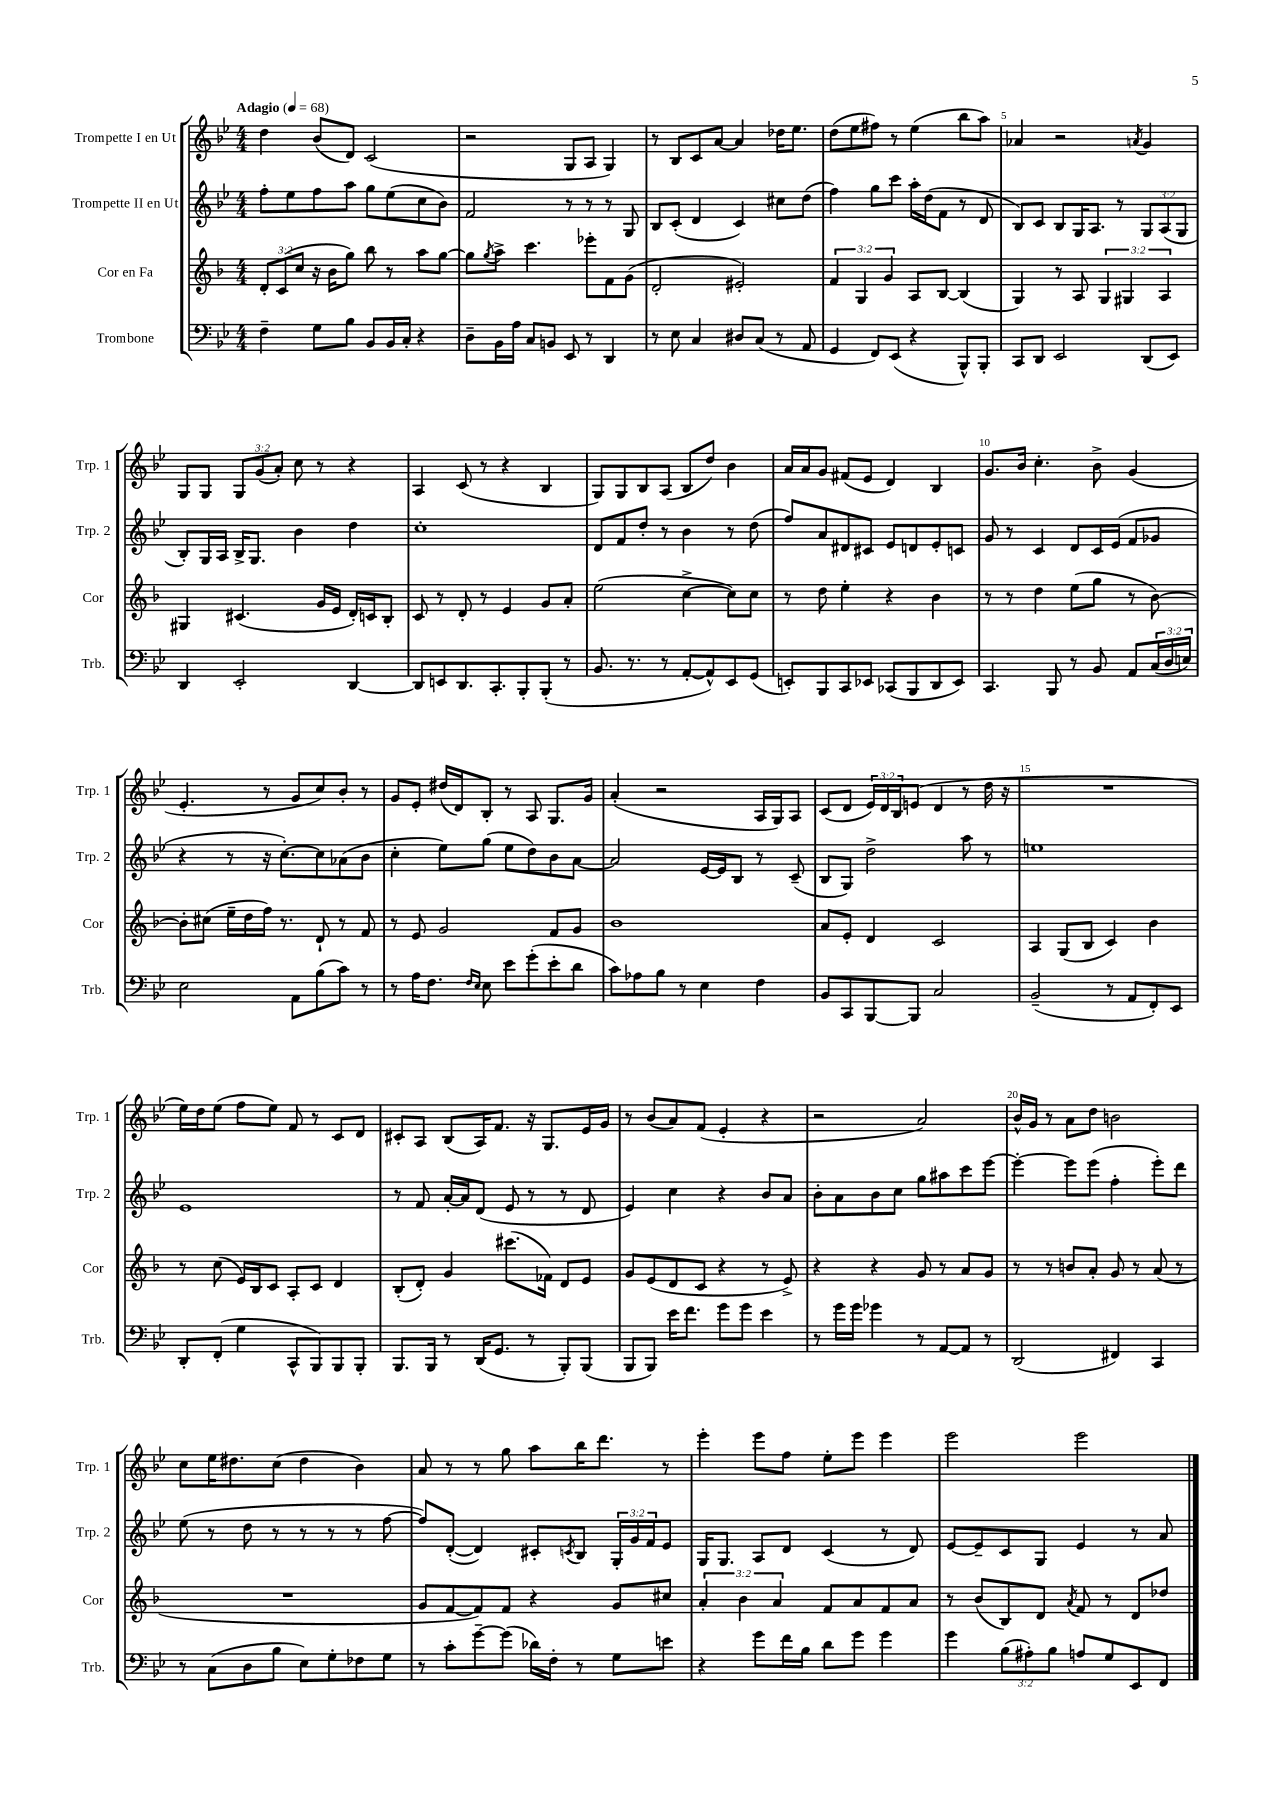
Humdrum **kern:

**kern	**kern	**kern	**kern
*staff4	*staff3	*staff2	*staff1
*clefF4	*clefG2	*clefG2	*clefG2
*k[b-e-]	*k[b-]	*k[b-e-]	*k[b-e-]
*M4/4	*M4/4	*M4/4	*M4/4
*MM68	*MM68	*MM68	*MM68
4F~\	12d'/L	8ff'\L	4dd\
.	(12c/	.	.
.	.	8ee-\	.
.	12cc/J	.	.
8G\L	16r	8ff\	(8b-/L
.	16b-\LK	.	.
8B-\J	8gg\J)	8aa\J	8d/J)
8BB-/L	8bb-\	8gg\L	(2c/
16BB-/L	8r	(8ee-\	.
16C'/JJ	.	.	.
4r	8aa\L	8cc\	.
.	[8gg\J	8b-\J)	.
=	=	=	=
8D~\L	8gg\]L	2f/	2r
.	8qgg/	.	.
16BB-\L	8aa^\J	.	.
16A\JJ	.	.	.
8C/L	4.ccc\	.	.
8BB/J	.	.	.
8EE-/	.	8r	8G/L
8r	8eee-'\L	8r	8A/J
4DD/	8f\	8r	4G/)
.	(8g\J	8G/	.
=	=	=	=
8r	2d'/	8B-/L	8r
8E-\	.	(8c'/J	8B-/L
4C/	.	4d/	8c/
.	.	.	[8a/J
8D#/L	2e#'/)	4c/)	4a/]
(8C/J	.	.	.
8r	.	8cc#\L	16dd-\LK
.	.	.	8.ee-\J
8AA/	.	(8dd\J	.
=	=	=	=
4GG/	6f/	4ff\)	(8dd\L
.	.	.	8ee-\
.	6G/	.	.
8FF/L)	.	8gg\L	8ff#\J)
.	6g/	.	.
(8EE-/J	.	8ccc\J	8r
4r	8A/L	16aa'\LL	(4ee-\
.	.	(16dd\J	.
.	[8B-/J	8f\J	.
8BBB-^^/L)	(4B-/]	8r	8bb-\L
8BBB-'/J	.	8d/	8aa\J)
=	=	=	=
8CC/L	4G/)	8B-/L)	4a-/
8DD/J	.	8c/J	.
2EE-/	8r	8B-/L	2r
.	8A/	16G/K	.
.	.	8.A/J	.
.	6G/	.	.
.	.	8r	.
.	6G#/	.	.
.	.	.	8qa/
(8DD/L	.	12G/L	4g/
.	6A/	(12A/	.
8EE-/J)	.	.	.
.	.	12G/J	.
=	=	=	=
4DD/	4G#/	8B-'/L)	8G/L
.	.	16G/L	8G/J
.	.	16A/JJ	.
2EE-'/	(4.c#/	16B-^/LK	12G/L
.	.	8.G/J	.
.	.	.	(12g/
.	.	.	12a'/J)
.	.	4b-\	8cc\
.	16g/LL	.	8r
.	16e/JJ	.	.
[4DD/	16d'/LL)	4dd\	4r
.	16c/J	.	.
.	8B-'/J	.	.
=	=	=	=
8DD/]L	8c/	1cc'	4A/
8EE/	8r	.	.
8.DD/	8d'/	.	(8c/
.	8r	.	8r
8.CC'/	.	.	.
.	4e/	.	4r
8BBB-'/	.	.	.
(8BBB-'/J	8g/L	.	4B-/
8r	8a'/J	.	.
=	=	=	=
8.BB-/	(2ee\	8d/L	8G/L)
.	.	8f/	8G/
8.r	.	.	.
.	.	8dd'/J	8B-/
8r	.	8r	(8A/J
[8AA'/L	[4cc^\	4b-\	8B-/L
8AA^^/])	.	.	8dd/J)
8EE-/	8cc\]L)	8r	4b-\
(8GG/J	8cc\J	(8dd\	.
=	=	=	=
8EE'/L)	8r	8ff/L)	16a/LL
.	.	.	16a/J
8BBB-/	8dd\	8a/	8g/J
8CC/	4ee'\	8d#/	(8f#/L
8EE-/J	.	8c#/J	8e-/J
(8CC-/L	4r	8e-/L	4d/)
8BBB-/	.	8d/	.
8DD/	4b-\	8e-'/	4B-/
8EE-/J)	.	8c/J	.
=	=	=	=
4.CC/	8r	8g/	8.g/L
.	8r	8r	.
.	.	.	16b-/Jk
.	4dd\	4c/	4.cc'\
8BBB-/	.	.	.
8r	(8ee\L	8d/L	.
8BB-/	8gg\J	16c/L	8b-^\
.	.	(16e-/JJ	.
8AA/L	8r	8f/L	(4g/
(24C/L	[8b-\)	8g-/J	.
24D/	.	.	.
24E/JJ)	.	.	.
=	=	=	=
2E-\	8b-'\]L	4r	4.e-'/
.	(8cc#\J	.	.
.	16ee~\LL	8r	.
.	16dd\	.	.
.	16ff\JJ)	16r	8r
.	8.r	[8.cc'\L)	.
8AA\L	.	.	8g/L
(8B-\	8d`/	8cc\]	8cc/)
8c\J)	8r	(8a-\	8b-'/J
8r	8f/	8b-\J	8r
=	=	=	=
8r	8r	4cc'\	8g/L
16A\LK	8e/	.	8e-'/J
8.F\J	.	.	.
.	2g/	8ee-\L)	(16dd#/LL
.	.	.	16d/J)
16qqF/LL	.	.	.
16qqE-/JJ	.	.	.
8E-\	.	(8gg\J	8B-'/J
8e-\L	.	8ee-\L	8r
(8g'\	.	8dd\)	8A/
8e-'\	8f/L	8b-\	8.G/L
8d\J	8g/J	[8a\J	.
.	.	.	16g/Jk
=	=	=	=
8c\L)	1b-	2a/]	(4a'/
8A-\	.	.	.
8B-\J	.	.	2r
8r	.	.	.
4E-\	.	[16e-/LL	.
.	.	16e-/]J	.
.	.	8B-/J	.
4F\	.	8r	16A/LL
.	.	.	16G/J)
.	.	(8c~/	8A/J
=	=	=	=
8BB-/L	8a/L	8B-/L	(8c/L
8CC/	8e'/J	8G/J)	8d/J
[8BBB-/	4d/	2dd^\	24e-/LL)
.	.	.	24d/
.	.	.	24B-/J
8BBB-/]J	.	.	(8e/J
2C/	2c/	.	4d/
.	.	8aa\	8r
.	.	8r	16dd\
.	.	.	16r
=	=	=	=
(2BB-~/	4A/	1ee	1r
.	(8G/L	.	.
.	8B-/J	.	.
8r	4c/)	.	.
8AA/L	.	.	.
8FF'/)	4b-\	.	.
8EE-/J	.	.	.
=	=	=	=
8DD'/L	8r	1e-	16ee-\LL)
.	.	.	16dd\J
(8FF'/J	(8cc\	.	(8ee-\J
4G\	16e/LL)	.	8ff\L
.	16B-/J	.	.
.	8c/J	.	8ee-\J)
8CC^^/L	8A'/L	.	8f/
8BBB-/)	8c/J	.	8r
8BBB-/	4d/	.	8c/L
8BBB-'/J	.	.	8d/J
=	=	=	=
8.BBB-/L	(8B-'/L	8r	8c#'/L
.	8d'/J)	8f/	8A/J
16BBB-/Jk	.	.	.
8r	4g/	[16a'/LL	(8B-/L
.	.	16a/]J	.
(16DD/LK	.	(8d/J	16A/K)
8.GG/J	.	.	8.f/J
.	(8.ccc#\L	8e-/	.
8r	.	8r	16r
.	16f-\Jk)	.	8.G/L
8BBB-'/L)	8d/L	8r	.
(8BBB-/J	8e/J	8d/	16e-/L
.	.	.	16g/JJ
=	=	=	=
8BBB-/L	8g/L	4e-/)	8r
8BBB-/J)	(8e/	.	(8b-/L
16e-\LK	8d/	4cc\	8a/)
8.f\J	.	.	.
.	8c/J	.	(8f/J
8g\L	4r	4r	4e-'/
8g\J	.	.	.
4e-\	8r	8b-/L	4r
.	8e^/)	8a/J	.
=	=	=	=
8r	4r	8b-'\L	2r
16g\LL	.	8a\	.
16g\JJ	.	.	.
4g-\	4r	8b-\	.
.	.	8cc\J	.
8r	8g/	8gg\L	2a/)
[8AA/L	8r	8aa#\	.
8AA/]J	8a/L	8ccc\	.
8r	8g/J	[8eee-\J	.
=	=	=	=
(2DD/	8r	4eee-'\_	16b-^^/LL
.	.	.	16g/JJ
.	8r	.	8r
.	8b/L	8eee-\]L	8a\L
.	8a'/J	(8eee-\J	8dd\J
4FF#/)	8g/	4ff'\	2b\
.	8r	.	.
4CC/	(8a/	8eee-'\L)	.
.	8r	8ddd\J	.
=	=	=	=
8r	1r	(8ee-\	8cc\L
(8C\L	.	8r	16ee-\K
.	.	.	8.dd#\
8D\	.	8dd\	.
8B-\J	.	8r	(8cc\J
8E-\L)	.	8r	4dd#\
8G'\	.	8r	.
8F-\	.	8r	4b-\)
8G\J	.	[8ff\	.
=	=	=	=
8r	8g/L	8ff/]L)	8a/
8c'\L	[8f/	([8d'/J	8r
[8g~\	8f/])	4d/])	8r
(8g\]J	8f/J	.	8gg\
16d-\LL)	4r	8c#'/L	8aa\L
16F'\JJ	.	.	.
.	.	8qc/	.
8r	.	8B-/J	16bb-\K
.	.	.	8.ddd\J
8G\L	8g/L	24G'/LL	.
.	.	24g/	.
.	.	24f/J	.
8e\J	8cc#/J	8e-/J	8r
=	=	=	=
4r	6a'/	16G/LK	4eee-'\
.	.	8.G/J	.
.	6b-\	.	.
8g\L	.	8A/L	8eee-\L
.	6a/	.	.
16f\L	.	8d/J	8ff\J
16B-\JJ	.	.	.
8d\L	8f/L	(4c/	8ee-'\L
8g\J	8a/	.	8eee-\J
4g\	8f/	8r	4eee-\
.	8a/J	8d/)	.
=	=	=	=
4g\	8r	[8e-/L	2eee-\
.	(8b-/L	8e-~/]	.
(12B-\L	8B-/)	8c/	.
12A#'\)	.	.	.
.	8d/J	8G/J	.
12B-\J	.	.	.
.	8qa/	.	.
8A/L	8f/	4e-/	2eee-\
8G/	8r	.	.
8EE-/	8d/L	8r	.
8FF/J	8dd-/J	8a/	.
==	==	==	==
*-	*-	*-	*-
